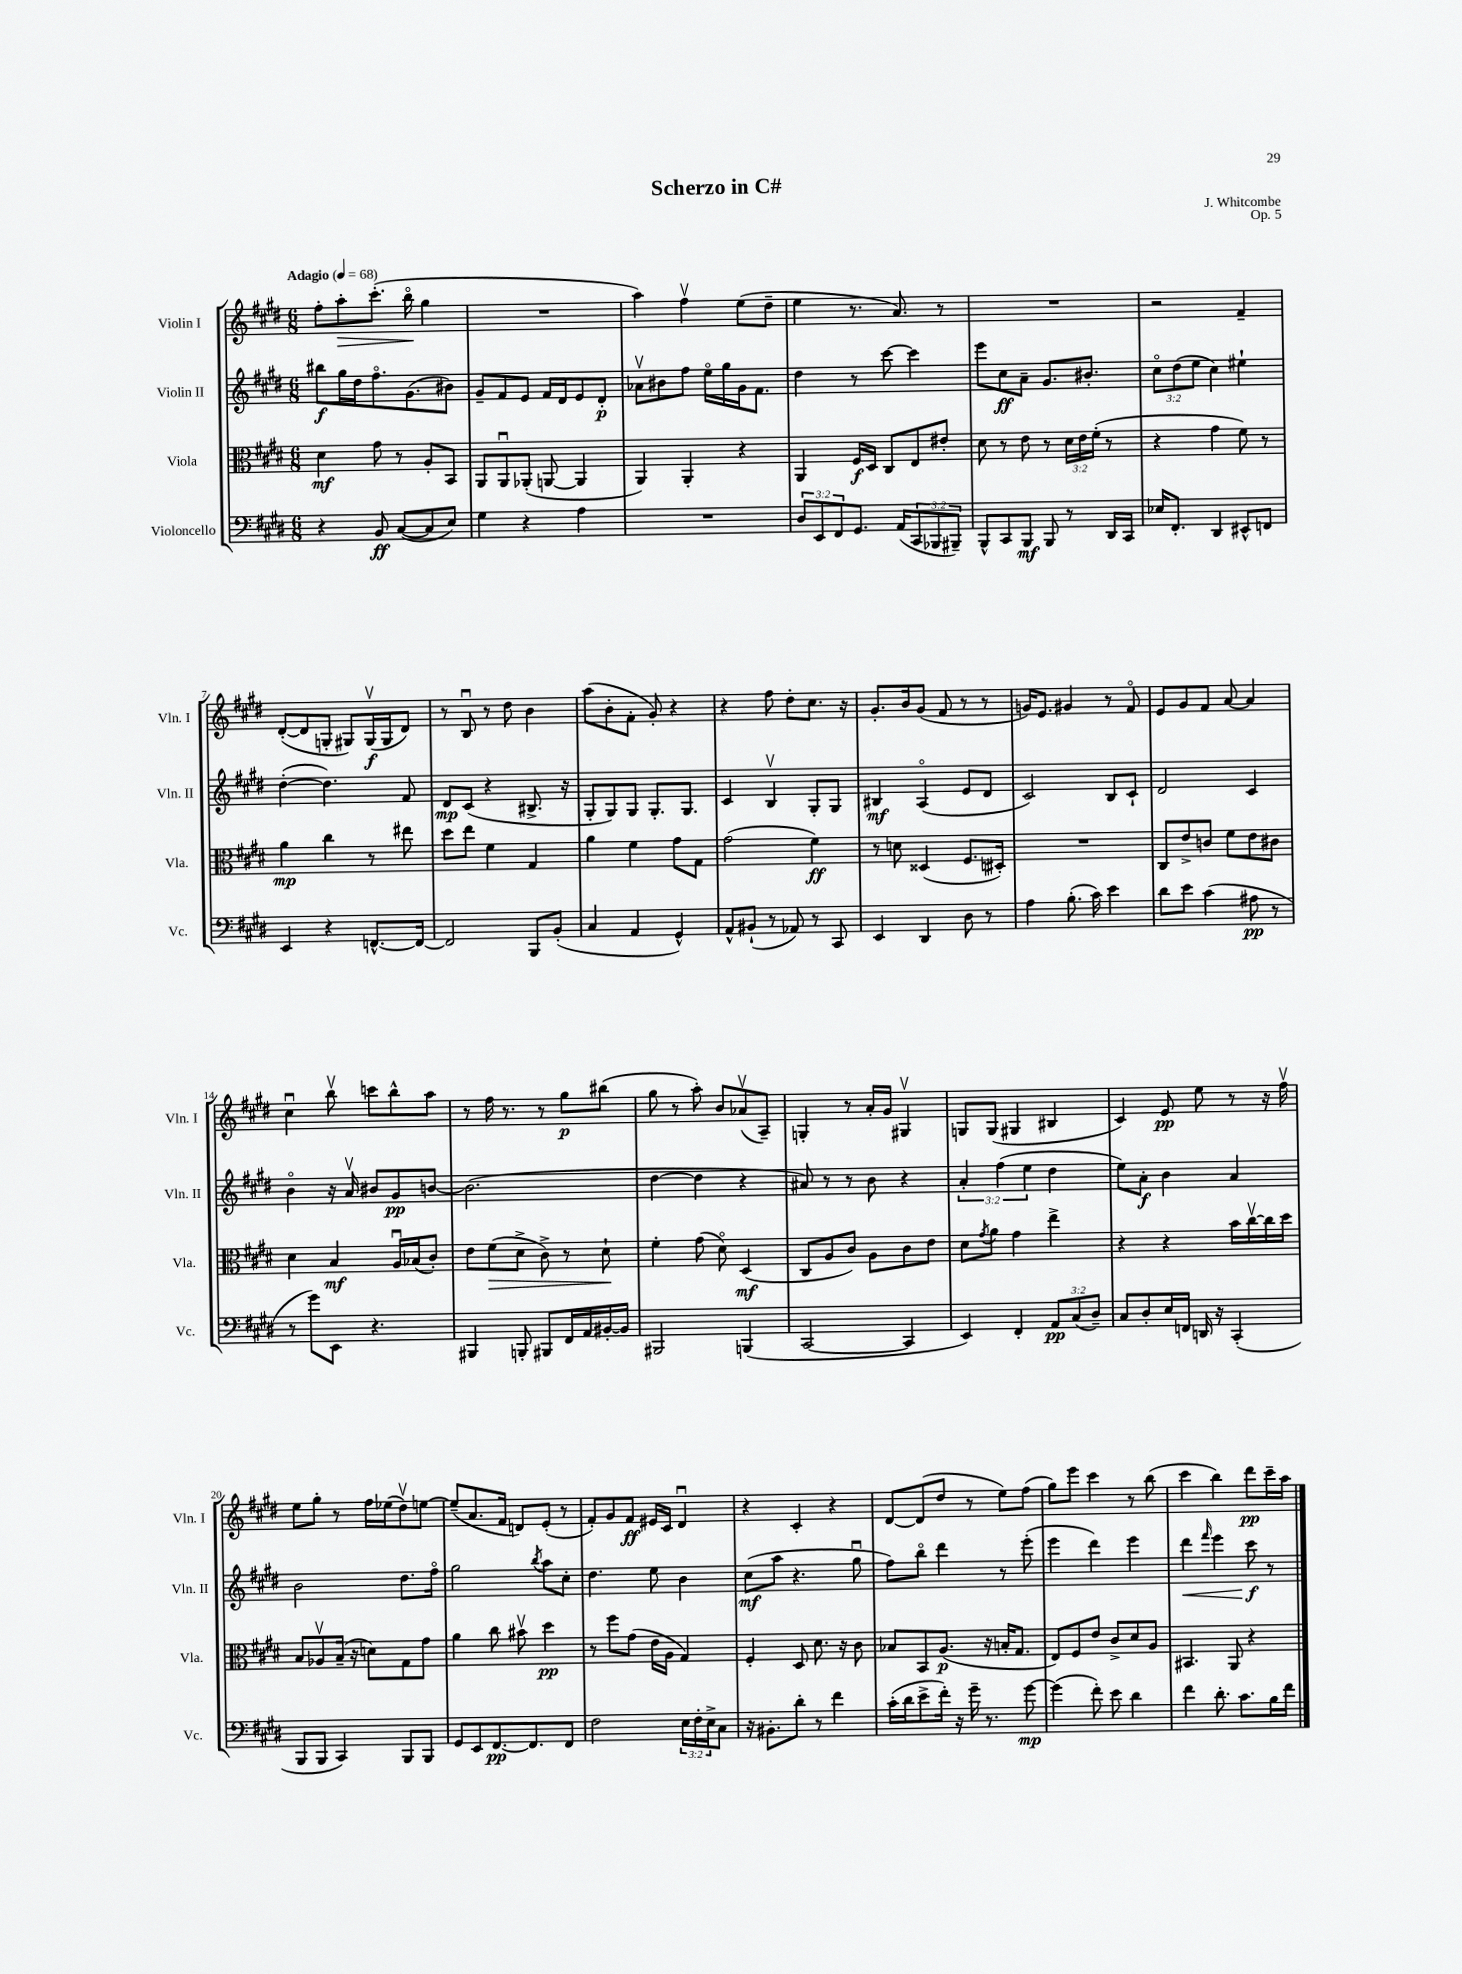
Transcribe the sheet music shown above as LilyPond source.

\header { title = "Scherzo in C#" composer = "J. Whitcombe" opus = "Op. 5" }
<<
\new StaffGroup <<
\new Staff = "s0" \with { instrumentName = "Violin I" shortInstrumentName = "Vln. I" } {
    \clef treble \key e \major \numericTimeSignature \time 6/8 \tempo "Adagio" 4 = 68
    fis''8-. a''8-.\> cis'''8.-.( b''16\flageolet\! gis''4 |
    R2. |
    a''4) fis''4\upbow e''8( dis''8-- |
    e''4 r8. a'8.) r8 |
    R2. |
    r2 fis'4-- |
    dis'8~-.( dis'8 g8-. gis8) gis16\upbow\f( gis16 dis'8) |
    r8 b8\downbow r8 dis''8 b'4 |
    a''8( b'8-. fis'8-. gis'8-.) r4 |
    r4 fis''8 dis''8-. cis''8. r16 |
    gis'8.-. b'16 gis'8( fis'8 r8 r8 |
    g'16) e'8. gis'4 r8 fis'8\flageolet |
    e'8 gis'8 fis'8 a'8~ a'4 |
    cis''4\downbow b''8\upbow c'''8 b''8-^ a''8 |
    r8 fis''16 r8. r8 gis''8\p bis''8( |
    gis''8 r8 a''8-.) b'8 aes'8\upbow( a8--) |
    g4-. r8 a'16-. gis'16 gis4\upbow |
    g8 g8( gis4 bis4 |
    cis'4) e'8\pp e''8 r8 r16 fis''16\upbow |
    e''8 gis''8-. r8 fis''16 ees''16( dis''8\upbow) e''8~ |
    e''8--( a'8. fis'16 d'8) e'8-.( r8 |
    fis'8-.) gis'8 fis'8\ff eis'16 cis'16 dis'4\downbow |
    r4 cis'4-. r4 |
    dis'8~ dis'8( dis''8 r8 e''8) fis''8( |
    gis''8) e'''8 cis'''4 r8 b''8( |
    cis'''4 b''4) dis'''8\pp cis'''16-- a''16 \bar "|." |
}
\new Staff = "s1" \with { instrumentName = "Violin II" shortInstrumentName = "Vln. II" } {
    \clef treble \key e \major \numericTimeSignature \time 6/8 \override Staff.TupletNumber.text = #tuplet-number::calc-fraction-text
    bis''8\f gis''16 dis''16 fis''8.\flageolet gis'8.( bis'8) |
    gis'8-- fis'8 e'8 fis'16 dis'16 e'8 dis'8-.\p |
    aes'8\upbow bis'8 fis''8 e''16\flageolet gis''16 gis'16 fis'8. |
    dis''4 r8 cis'''8~ cis'''4 |
    e'''8 cis''8\ff a'8-- gis'8. bis'8.-. |
    \tuplet 3/2 { cis''8\flageolet dis''8( e''8 } cis''4) eis''4-! |
    dis''4~-.( dis''4.) fis'8 |
    dis'8\mp cis'8( r4 bis8.-> r16 |
    gis8-. gis8) gis8 gis8.-. gis8. |
    cis'4 b4\upbow gis8-. gis8 |
    bis4\mf a4\flageolet( e'8 dis'8 |
    cis'2) b8 cis'8-! |
    dis'2 cis'4 |
    b'4\flageolet r16 a'16\upbow bis'8 gis'8\pp b'8~ |
    b'2.( |
    dis''4~ dis''4 r4 |
    ais'8) r8 r8 b'8 r4 |
    \tuplet 3/2 { a'4-. fis''4( e''4 } dis''4 |
    e''8) a'8-.\f b'4 a'4 |
    b'2 dis''8. fis''16\flageolet |
    gis''2 \acciaccatura { b''8 } a''8 cis''8-. |
    dis''4. e''8 b'4 |
    cis''8\mf( a''8 r4. gis''8\downbow |
    fis''8) b''8\flageolet dis'''4 r8 e'''8-.( |
    e'''4 dis'''4) e'''4 |
    dis'''4\< \grace { fis'''16 } e'''4 cis'''8\f\! r8 \bar "|." |
}
\new Staff = "s2" \with { instrumentName = "Viola" shortInstrumentName = "Vla." } {
    \clef alto \key e \major \numericTimeSignature \time 6/8 \override Staff.TupletNumber.text = #tuplet-number::calc-fraction-text
    dis'4\mf gis'8 r8 a8-. b,8 |
    a,8 a,8\downbow aes,8-.( a,8~ a,4 |
    a,4) a,4-. r4 |
    a,4 fis16\f dis16 cis8 e8 eis'8-. |
    dis'8 r8 e'8 r8 \tuplet 3/2 { dis'16 e'16 fis'16-.( } r8 |
    r4 gis'4 fis'8) r8 |
    a'4\mp cis''4 r8 eis''8 |
    dis''8 e''8 fis'4 gis4 |
    a'4 fis'4 gis'8 gis8 |
    gis'2( fis'4\ff) |
    r8 d'8 disis4( fis8. dis16-.) |
    R2. |
    cis8 e'8-> c'8 fis'8 e'8 cis'8 |
    dis'4 b4\mf a16\downbow bes16( cis'8-.) |
    e'8 fis'8\>( dis'8-> cis'8->) r8 dis'8-!\! |
    fis'4-. gis'8( dis'8\flageolet) dis4\mf( |
    cis8 a8 cis'8) a8 cis'8 e'8 |
    dis'8 \acciaccatura { gis'8 } a'8 gis'4 e''4-> |
    r4 r4 b'16 cis''16~\upbow cis''16 dis''16 |
    b8 aes8\upbow b16--( r16 d'8) gis8 gis'8 |
    a'4 cis''8 bis'8\upbow dis''4\pp |
    r8 fis''8 gis'8( e'16 a16 gis4) |
    fis4-. dis8 dis'8. r16 cis'8 |
    bes8 b,8 a8.\p( r16 b16-. gis8. |
    e8) fis8 e'8 cis'8-> dis'8 a8 |
    bis,4. a,8 r4 \bar "|." |
}
\new Staff = "s3" \with { instrumentName = "Violoncello" shortInstrumentName = "Vc." } {
    \clef bass \key e \major \numericTimeSignature \time 6/8 \override Staff.TupletNumber.text = #tuplet-number::calc-fraction-text
    r4 b,8\ff cis8~( cis8 e8) |
    gis4 r4 a4 |
    R2. |
    \tuplet 3/2 { dis8 e,8 fis,8 } gis,8. a,16( \tuplet 3/2 { cis,8 bes,,8 bis,,8--) } |
    b,,8-^ cis,8 b,,8\mf b,,8 r8 dis,16 cis,16 |
    ees16 fis,8.-. dis,4 eis,8-^ f,8 |
    e,4 r4 f,8.~-^ f,16~ |
    f,2 b,,8 b,8-.( |
    cis4 a,4 gis,4-^) |
    a,8-^ bis,8-!( r8 aes,8) r8 cis,8 |
    e,4 dis,4 dis8 r8 |
    a4 b8.-.( cis'16) e'4 |
    dis'8 e'8 cis'4( ais8\pp r8 |
    r8 gis'8) e,8 r4. |
    bis,,4 b,,8-. bis,,8 fis,16 a,16 bis,16~-. bis,16 |
    bis,,2 b,,4( |
    cis,2~ cis,4 |
    e,4) fis,4-. \tuplet 3/2 { a,8\pp cis8( dis8--) } |
    cis8 dis8-. e16 f,16 d,16 r16 cis,4-.( |
    b,,8 b,,8 cis,4) b,,8 b,,8 |
    gis,8 e,8 fis,8.~\pp fis,8. fis,8 |
    fis2 \tuplet 3/2 { e16 fis16-. e16-> } cis8 |
    r16 bis,8.-. dis'8-. r8 fis'4 |
    cis'16-.( dis'16 e'8-> fis'16-.) r16 gis'16-- r8. gis'8~\mp |
    gis'4( fis'8-.) e'8 dis'4 |
    fis'4 dis'8.-. cis'8. b16 fis'16 \bar "|." |
}
>>
>>
